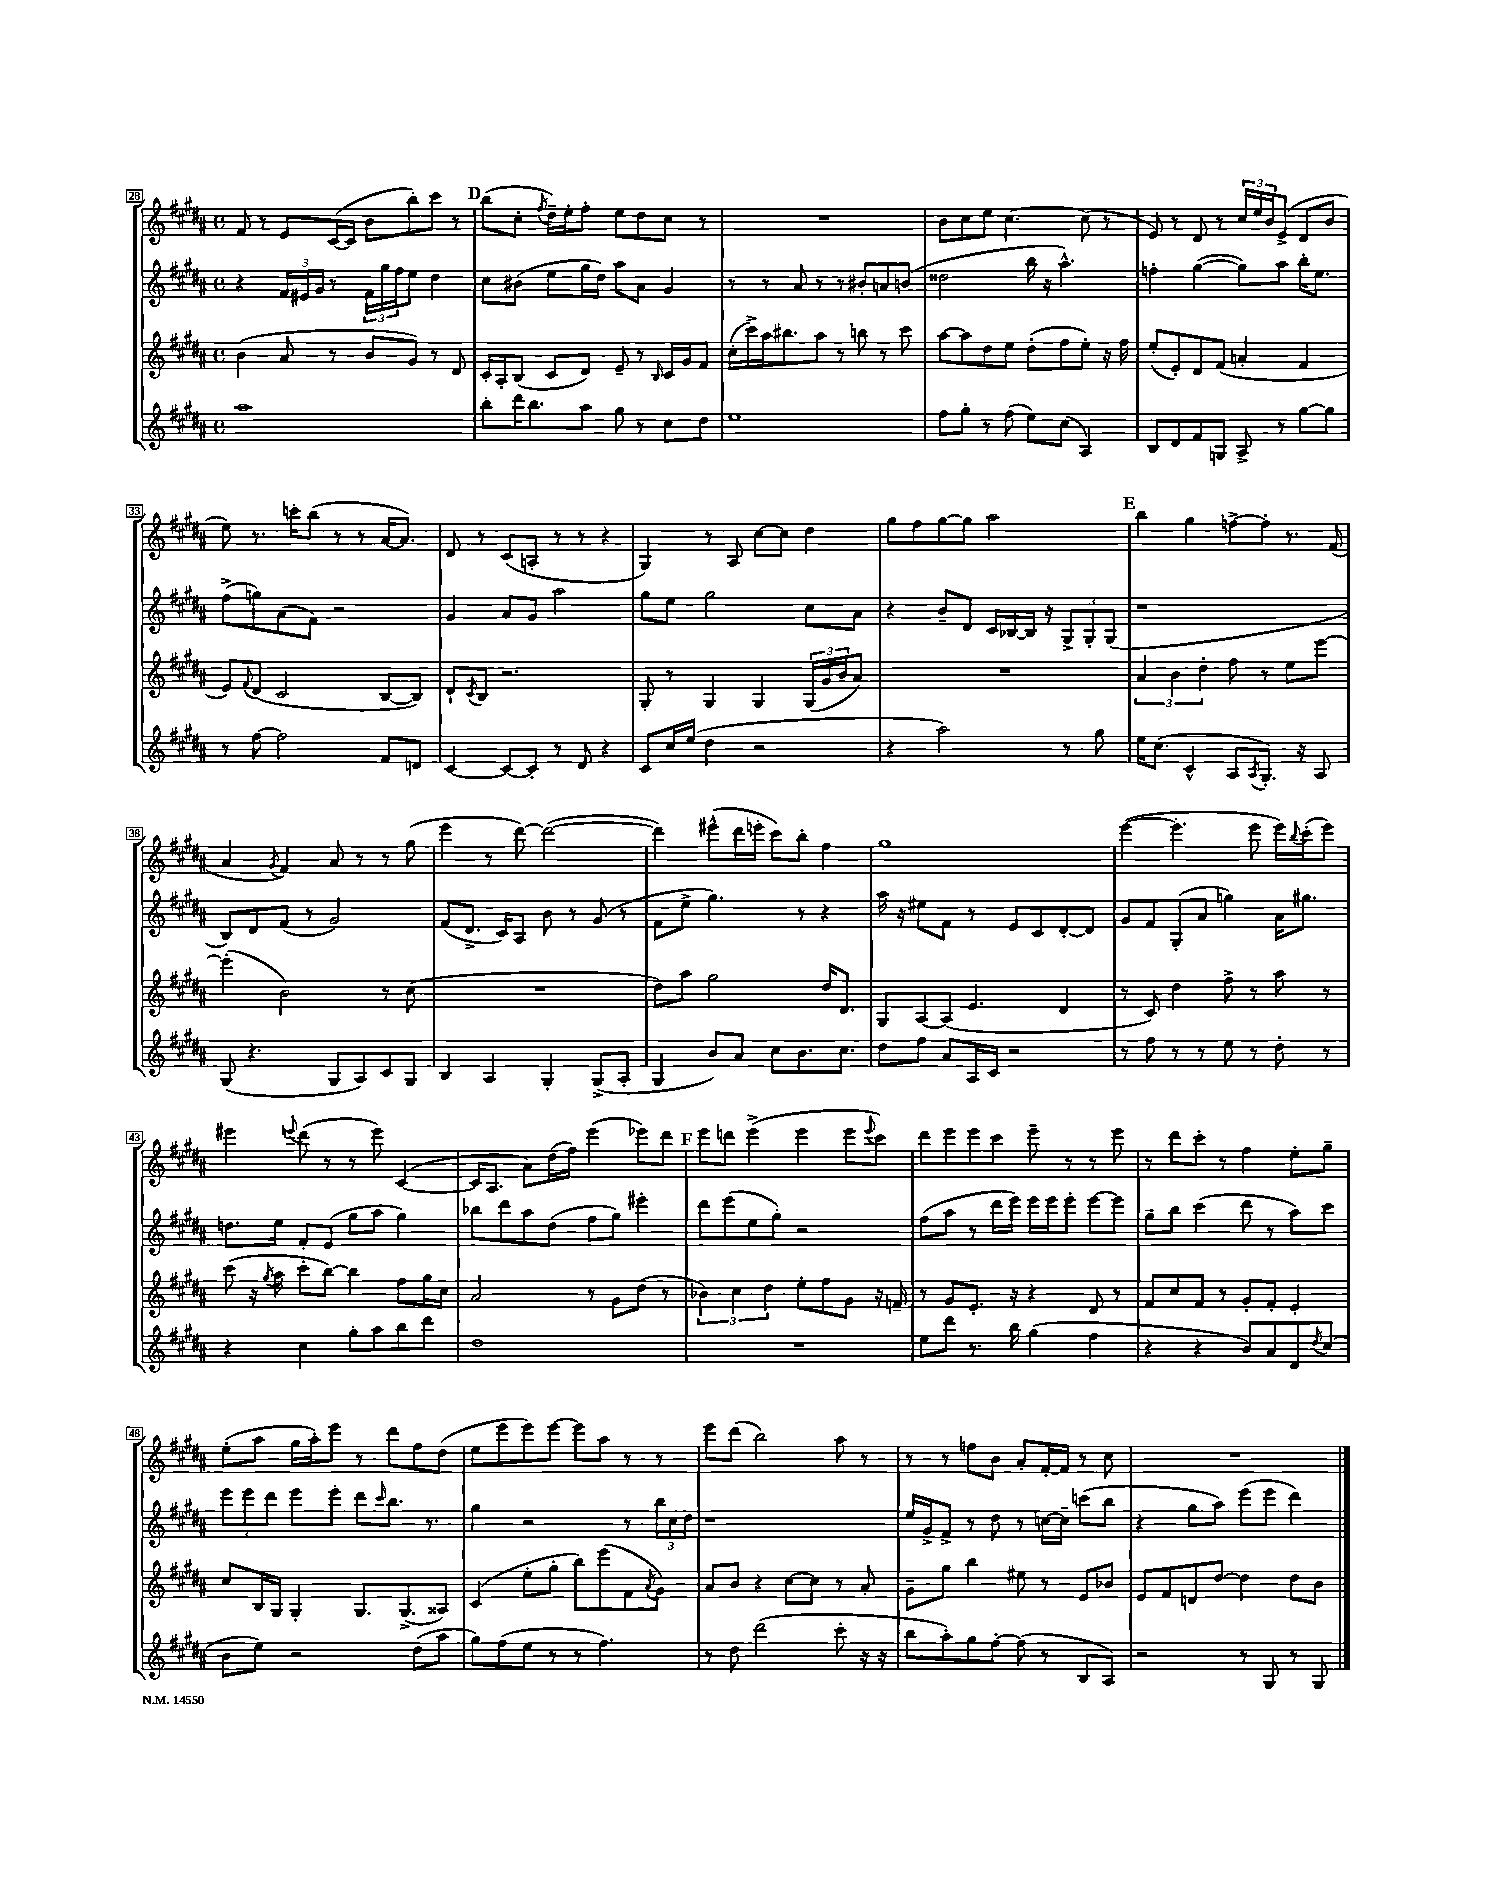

**kern	**kern	**kern	**kern
*staff4	*staff3	*staff2	*staff1
*clefG2	*clefG2	*clefG2	*clefG2
*k[f#c#g#d#a#]	*k[f#c#g#d#a#]	*k[f#c#g#d#a#]	*k[f#c#g#d#a#]
*M4/4	*M4/4	*M4/4	*M4/4
*met(c)	*met(c)	*met(c)	*met(c)
1aa#	(4b\	4r	8f#/
.	.	.	8r
.	8a#/	24f#/LL	8e/L
.	.	24e#/	.
.	.	24g#/JJ	.
.	8r	8r	([16c#/L
.	.	.	16c#/]JJ
.	8b/L	24f#\LL	8b\L
.	.	24gg#\	.
.	.	24ff#\J	.
.	8g#/J)	8ee\J	8bb'\)
.	8r	4dd#\	8ccc#\J
.	8d#/	.	8r
=	=	=	=
8bb'\L	16c#'/LL	8cc#\L	(8bb\L
.	16A#'/J	.	.
16ddd#\K	(8B/J	(8b#\J	8cc#'\J
8.bb\	.	.	.
.	.	.	8qff#/
.	8c#/L	8ee\L	16dd#~\LL)
.	.	.	16ee'\J
8aa#\J	8d#/J)	16gg#\L	8ff#'\J
.	.	16dd#\JJ)	.
8gg#\	8e~/	8aa#\L	8ee\L
8r	8r	8a#\J	8dd#\
.	16qqB/	.	.
8cc#\L	16c#/LL	4g#/	8cc#\J
.	16g#/J	.	.
8dd#\J	8f#/J	.	8r
=	=	=	=
1ee	(16cc#'\LL	8r	1r
.	16ccc#^\)	.	.
.	16aa#\J	8r	.
.	8.bb#\	.	.
.	.	8a#/	.
.	8aa#\J	8r	.
.	8r	8r	.
.	8bb\	8b#'/L	.
.	8r	8a/	.
.	8ccc#\	(8b/J	.
=	=	=	=
8ff#\L	[8aa#\L	2dd##\	8b\L
8gg#'\J	8aa#\]	.	8cc#\
8r	8dd#\	.	8ee\J
(8ff#\	8ee\J	.	[4.cc#\
8ee\L)	(8dd#'\L	16bb\	.
.	.	16r	.
(8cc#\J	8ff#\	4.aa#^^\)	.
4A#/)	8ee'\J)	.	(8cc#\]
.	16r	.	8r
.	16ff#\	.	.
=	=	=	=
8B/L	(8ee'/L	4ff'\	8e/)
8d#/	8e'/)	.	8r
8f#/	8d#/	([4gg#\	8d#/
8G/J	(8f#/J	.	8r
8A#^/	4a'/	8gg#\]L)	24cc#/LL
.	.	.	24ee/
.	.	.	24b/J
8r	.	8aa#\J	(8e^/J
[8gg#\L	4f#/	16bb'\LK	8d#/L
.	.	8.ee\J	.
8gg#\]J	.	.	8b/J
=	=	=	=
8r	8e/L)	(8ff#^\L	8ee\)
.	8qqf#/	.	.
[8ff#\	(8d#/J	8gg\)	8.r
2ff#\]	2c#/	(8a#\	.
.	.	.	16ccc'\LK
.	.	8f#\J)	(8bb\J
.	.	2r	8r
.	.	.	8r
8f#/L	[8B/L	.	[16a#/LK
.	.	.	8.a#/]J)
8d/J	8B/]J)	.	.
=	=	=	=
[4c#/	8d#`/L	4g#/	8d#/
.	8qc#/	.	.
.	8B/J	.	8r
8c#/_L	2.r	8a#/L	(8c#/L
8c#'/]J	.	8g#/J	8A'/J
8r	.	2aa#\	8r
8d#/	.	.	8r
4r	.	.	4r
=	=	=	=
8c#/L	8G#'/	8gg#\L	4G#/)
16cc#/L	8r	8ee\J	.
(16ee/JJ	.	.	.
4dd#\	4G#/	2gg#\	8r
.	.	.	8A#/
2r	4G#/	.	[8cc#\L
.	.	.	8cc#\]J
.	(24G#/LL	8cc#\L	4dd#\
.	24g#/	.	.
.	24b/J	.	.
.	8a#/J)	8a#\J	.
=	=	=	=
4r	1r	4r	8gg#\L
.	.	.	8ff#\
2aa#\)	.	8b~/L	[8gg#\
.	.	8d#/J	8gg#\]J
.	.	16c#/LL	2aa#\
.	.	[16B-/	.
.	.	16B-/]JJ	.
.	.	16r	.
8r	.	12G#^/L	.
.	.	12G#'/	.
8gg#\	.	.	.
.	.	(12G#/J	.
=	=	=	=
16ee\LK	6a#/	1r	4bb\
(8.cc#\J	.	.	.
.	6b\	.	.
4c#^^/	.	.	4gg#\
.	6dd#'\	.	.
8A#/L	8ff#\	.	[8ff^\L
8qA#/	.	.	.
8.G#'/J)	8r	.	8ff'\]J
.	8ee\L	.	8.r
16r	.	.	.
8A#/	[8eee\J	.	.
.	.	.	(16f#/
=	=	=	=
(8G#/	(4eee'\]	8B/L)	4a#/
4.r	.	8d#/	.
.	.	.	8qg#/
.	2b\)	(8f#/J	4f#/)
.	.	8r	.
8G#/L	.	2g#/)	8a#/
8A#/)	.	.	8r
8c#/	8r	.	8r
8G#/J	(8cc#\	.	(8gg#\
=	=	=	=
4B/	1r	(8f#/L	4eee\
.	.	8.d#^/J	.
4A#/	.	.	8r
.	.	16c#/LK)	.
.	.	8A#/J	[8ddd#\)
4G#'/	.	8b\	(2ddd#\_
.	.	8r	.
(8G#^/L	.	(8g#/	.
8A#'/J	.	8r	.
=	=	=	=
4G#/	8dd#\L)	8f#\L	4ddd#\])
.	8aa#\J	8ee^\J	.
8b/L)	2gg#\	4.gg#\)	(8eee#^^\L
8a#/J	.	.	16ddd#\L
.	.	.	16eee'\JJ
8cc#\L	.	.	8ccc#\L)
8.b\	.	8r	8bb'\J
.	16dd#/LK	4r	4ff#\
8.cc#\J	8.d#/J	.	.
=	=	=	=
8dd#\L	8G#/L	16aa#\	1gg#
.	.	16r	.
8ff#\J	[8A#/	8ee#\L	.
8a#/L	(8A#/]J	8f#\J	.
16A#/L	4.e/	8r	.
16c#/JJ	.	.	.
2r	.	8e/L	.
.	.	8c#/	.
.	4d#/	[8d#'/	.
.	.	8d#/]J	.
=	=	=	=
8r	8r	8g#/L	([4eee\
8ff#\	8c#/)	8f#/	.
8r	4dd#\	(8G#'/	4.eee'\]
8r	.	8a#/J	.
8ee\	8ff#^\	4gg\)	.
8r	8r	.	8eee\
8dd#'\	8aa#\	16a#\LK	16eee\LL)
.	.	.	8qqbb/
.	.	8.gg#\J	(16ccc#'\J
8r	8r	.	8eee\J)
=	=	=	=
4r	(8ccc#\	8.dd\L	4eee#\
.	16r	.	.
.	8qgg#/	.	.
.	16aa#\	16ee\Jk	.
.	.	.	8qqeee/
4cc#\	8ccc#'\L	8f#'/L	(8ddd#\
.	[8bb\J)	(8e/J	8r
8gg#'\L	4bb\]	8gg#\L	8r
8aa#\	.	8aa#\J	8eee\)
8bb\	8ff#\L	4gg#\)	([4c#/
8ddd#\J	16gg#\L	.	.
.	16cc#\JJ	.	.
=	=	=	=
1dd#	2a#/	8bb-\L	16c#/]LK
.	.	.	8.A#/J
.	.	8ddd#\	.
.	.	8aa#\	8a#\L)
.	.	(8dd#\J	(16dd#\L
.	.	.	16ff#\JJ)
.	8r	8ff#\L	(4eee\
.	8g#\L	8gg#\J)	.
.	(8dd#\J	4eee#'\	8eee-\L)
.	8r	.	8ddd#\J
=	=	=	=
1r	6b-\)	8ddd#\L	8eee\L
.	.	(8eee\	8ddd\J
.	6cc#\	.	.
.	.	8ee\	(4eee^\
.	6dd#\	.	.
.	.	8gg#'\J)	.
.	8ee'\L	2r	4eee\
.	8ff#\	.	.
.	8g#\J	.	8eee\L
.	.	.	8qqeee/
.	16r	.	8ccc#\J)
.	16f~/	.	.
=	=	=	=
8ee\L	8r	(8ff#\L	8ddd#\L
8ddd#\J	8g#/L	8aa#\J	8eee\
8.r	8.e'/J	8r	8eee\
.	.	16ddd#\LL	8ccc#\J
16bb\	16r	16eee\JJ)	.
(4gg#\	4r	16eee\LL	8eee~\
.	.	16eee\J	.
.	.	8eee'\J	8r
4ff#\	8d#/	[8eee\L	8r
.	8r	8eee\]J	8eee\
=	=	=	=
4r	8f#/L	8gg#~\L	8r
.	8cc#/	8bb\J	8ddd#\L
4r	8f#/J	(4ccc#\	8ccc#'\J
.	8r	.	8r
8b/L)	8g#'/L	8ddd#\	4ff#\
8a#/	8f#'/J	8r	.
8d#/	4e'/	8aa#\L)	8ee'\L
8qdd#/	.	.	.
(8cc#/J	.	8ccc#\J	8gg#~\J
=	=	=	=
8b\L	8cc#/L	12eee\L	(8ee'\L
.	.	12eee\	.
8ee\J)	16B/L	.	8aa#\J
.	.	12ddd#\J	.
.	16G#/JJ	.	.
2r	4G#'/	8eee\L	16gg#\LL
.	.	.	16aa#'\J)
.	.	8eee'\J	8eee\J
.	8.G#/L	8ddd#\L	8r
.	.	16qqccc#/	.
.	.	8.bb\J	8ddd#\L
.	(8.G#^/	.	.
(8dd#\L	.	.	8ff#\
.	.	8.r	.
8aa#\J	8A##/J)	.	(8dd#\J
=	=	=	=
8gg#\L)	(4c#/	4gg#\	8ee\L
(8ff#\	.	.	8eee\
8ee\J	8ee'\L	2r	8eee\)
8r	8gg#'\J	.	[8eee\J
8r	8bb\L)	.	8eee\]L
4.ff#\)	(8eee\	.	8aa#\J
.	8f#\	8r	8r
.	8qa#/	.	.
.	8g#\J)	24bb\LL	8r
.	.	24cc#\	.
.	.	24dd#\JJ	.
=	=	=	=
8r	8a#/L	1r	8eee\L
8dd#\	8b/J	.	(8ddd#\J
(2ddd#\	4r	.	2bb\)
.	[8cc#\L	.	.
.	8cc#\]J	.	.
8ccc#'\	8r	.	8aa#\
16r	8a#'/	.	8r
16r	.	.	.
=	=	=	=
8bb\L	8g#~\L	16ee/LL	8r
.	.	16g#^/J	.
8aa#'\)	8gg#\J	8f#^/J	8r
8gg#\	4bb\	8r	8ff\L
[8ff#'\J	.	8dd#\	8b\J
(8ff#\]	8ee#\	8r	8a#'/L
8r	8r	[16cc\LL	[16f#'/L
.	.	16cc~\]JJ	16f#/]JJ
8B/L	8e/L	(8ccc\L	8r
8A#/J)	8b-/J	8bb\J	8cc#\
=	=	=	=
2r	8e/L	4r	1r
.	8f#/	.	.
.	8d/	8gg#\L	.
.	[8dd#/J	8aa#\J)	.
8r	4dd#\]	(8eee\L	.
8G#/	.	8eee\J	.
8r	8dd#\L	4ddd#\)	.
8G#/	8b\J	.	.
==	==	==	==
*-	*-	*-	*-
